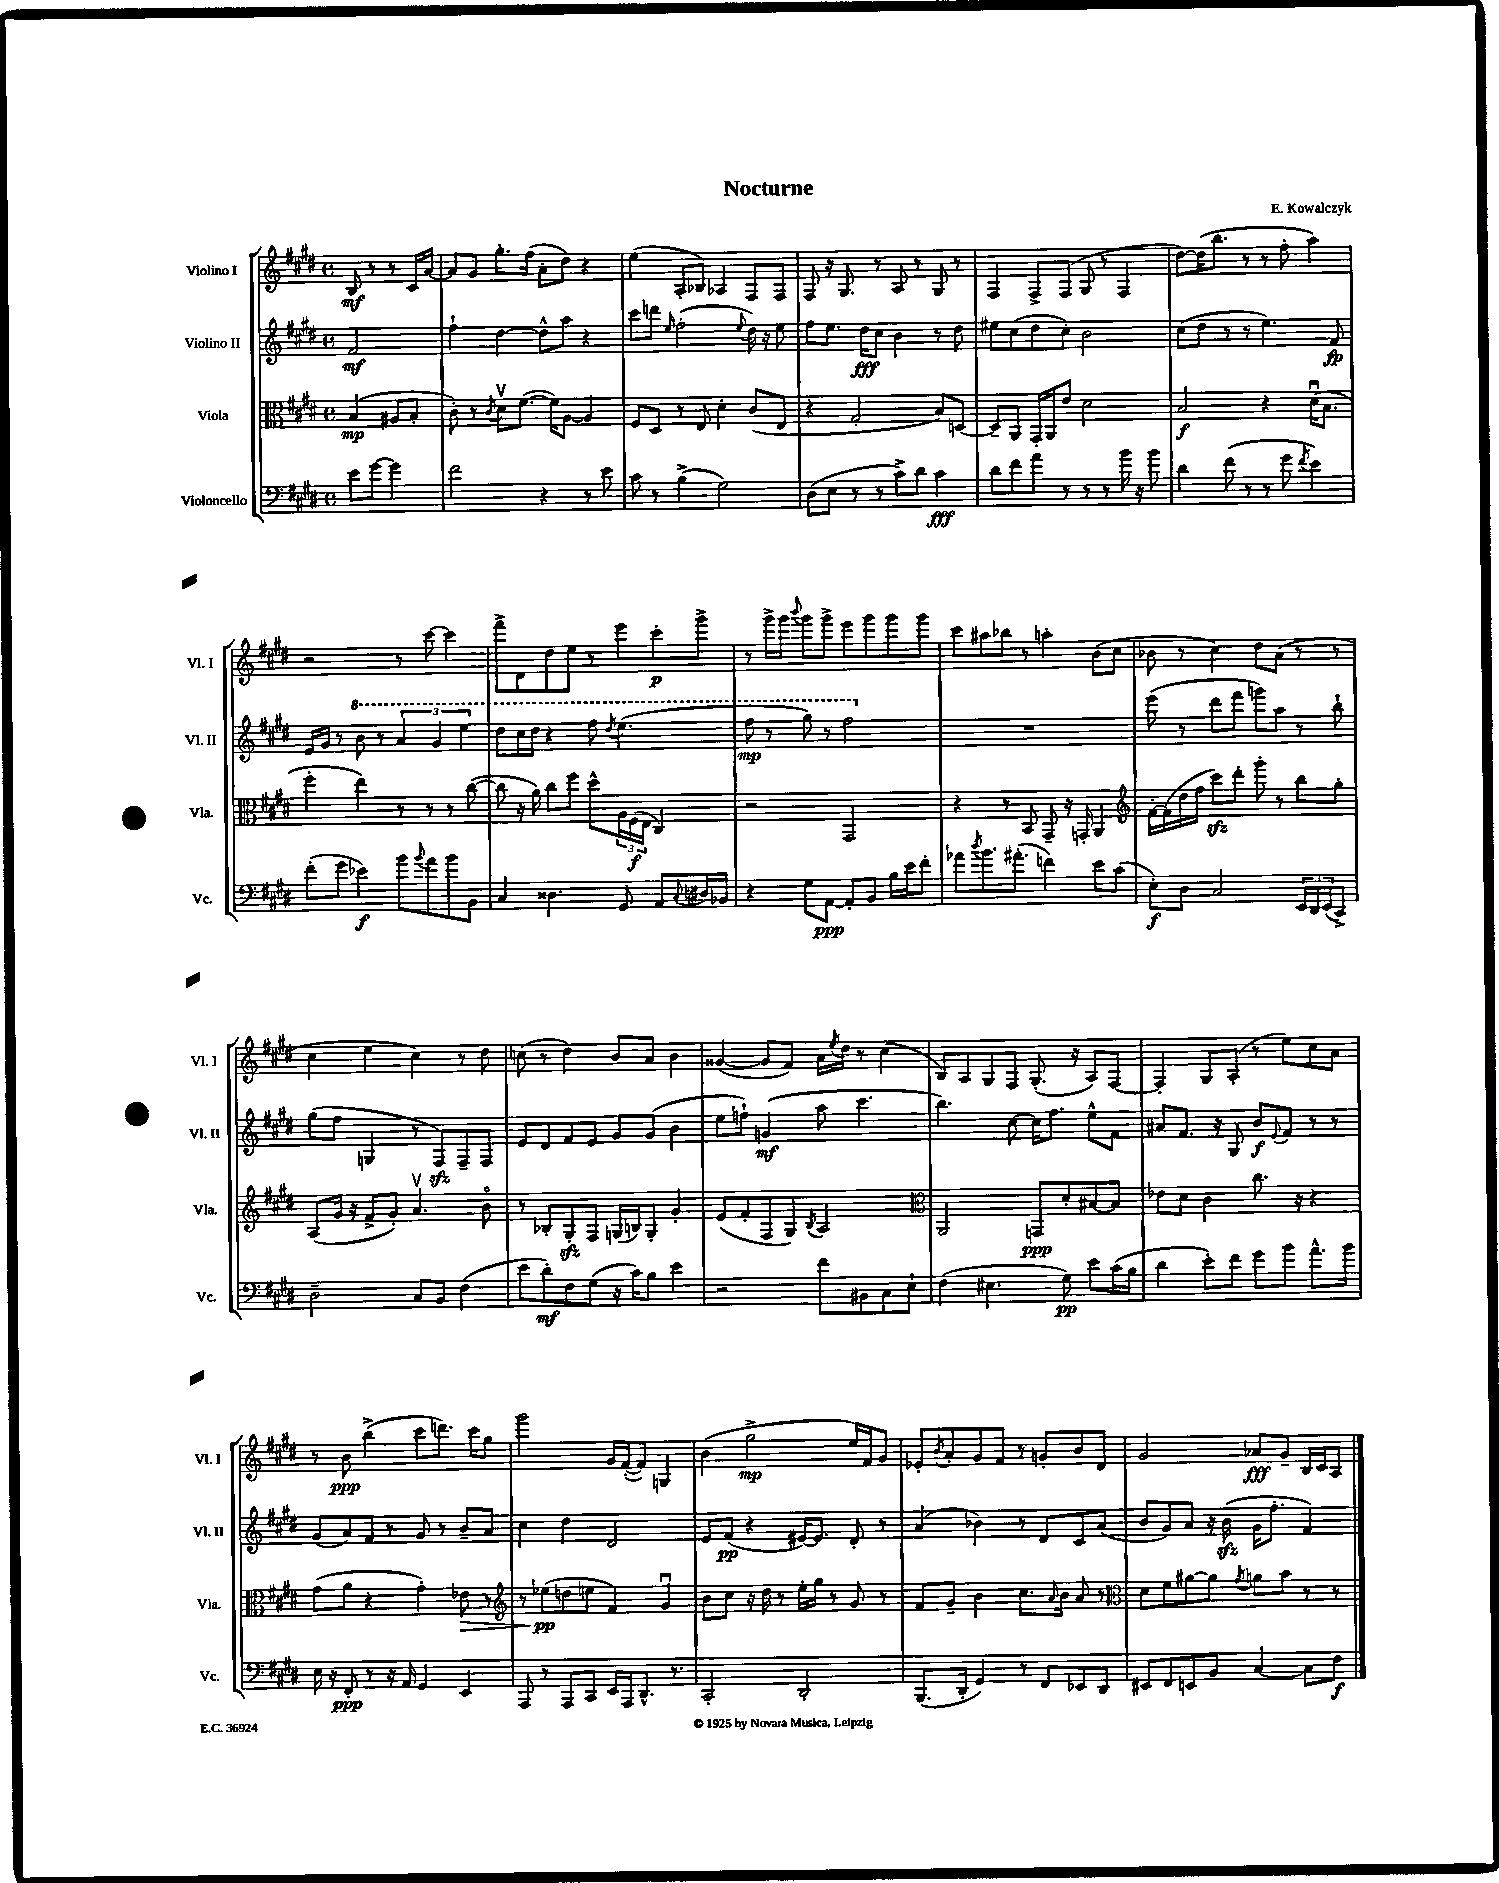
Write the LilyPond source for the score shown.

\header { title = "Nocturne" composer = "E. Kowalczyk" }
<<
\new StaffGroup <<
\new Staff = "s0" \with { instrumentName = "Violino I" shortInstrumentName = "Vl. I" } {
    \clef treble \key e \major \defaultTimeSignature \time 4/4 \partial 2
    b8\mf r8 r8 cis'16 a'16~ |
    a'8 gis'8 gis''8.-. fis''16( a'8-. dis''8) r4 |
    e''4( a8-. bes8) aes4 fis8 fis8 |
    fis8 r16 gis8. r8 a8 r8 gis8 r8 |
    fis4 fis8-> fis8( gis8 r8 fis4 |
    dis''8~) dis''16( b''8. r8 r8 fis''8-. a''4) |
    r2 r8 cis'''8~ cis'''4 |
    fis'''8-> dis'8 dis''8 e''8 r8 e'''8 cis'''8-.\p gis'''8-> |
    r8 gis'''16-> gis'''16 \appoggiatura { b'''8 } gis'''8 gis'''8-> e'''8 gis'''8 gis'''8 gis'''8 |
    cis'''8 ais''8 bes''8 r8 a''4-. b'8( cis''8 |
    bes'8 r8 cis''4) dis''8 a'8( r8 r8 |
    cis''4 e''4 cis''4) r8 dis''8 |
    c''8( r8 dis''4) b'8 a'8 b'4 |
    gisis'4~( gisis'8 fis'8) a'16 \acciaccatura { e''8 } dis''16 r8 cis''4( |
    b8) a8 gis8 fis8 gis8.-.( r16 a8) fis8~ |
    fis4-. gis8 a8-.( r8 e''8) cis''8 a'8 |
    r8 b'8\ppp b''4->( cis'''8 d'''8.) cis'''16 gis''8 |
    gis'''2 gis'16 fis'16~-.( fis'8) g4 |
    b'4( gis''2->\mp e''16) fis'16 gis'8 |
    ees'8-. \acciaccatura { b'8 } a'8-. gis'8 fis'8 r8 g'8-. b'8 dis'8 |
    gis'2 aes'8\fff gis'8-- b16 cis'16 a8 \bar "|." |
}
\new Staff = "s1" \with { instrumentName = "Violino II" shortInstrumentName = "Vl. II" } {
    \clef treble \key e \major \defaultTimeSignature \time 4/4 \partial 2
    fis'2\mf |
    fis''4-! dis''4~ dis''8-^ a''8 r4 |
    cis'''8 d'''8 \grace { e''16 } fis''2-.( \appoggiatura { e''8 } dis''16) r16 e''8 |
    fis''8 e''8. dis''16\fff cis''8 b'4 r8 dis''8 |
    eis''8 cis''8( dis''8 cis''8-.) b'2 |
    cis''8( dis''8 r8 r8 e''4.) fis'8\fp |
    e'16 gis'16 r8 \ottava #1 b''8 r8 \tuplet 3/2 { a''4 gis''4 e'''4 } |
    dis'''8 cis'''16 dis'''16 r4 fis'''8 \acciaccatura { dis'''8 } e'''4.( |
    fis'''8\mp r8 gis'''8) r8 fis'''2 \ottava #0 |
    R1 |
    e'''8( r8 dis'''8 fis'''8 g'''8) a''8 r8 b''8-! |
    gis''8( fis''8 g4 r8 fis8\sfz) fis8-- fis8 |
    e'8 dis'8 fis'8 e'8 gis'8 gis'8( b'4 |
    e''8 f''8-!) g'4\mf( a''8 cis'''4. |
    b''4.) cis''8~ cis''16 fis''8. e''8-^ fis'8 |
    ais'8 fis'8. r16 gis8 b'8\f \appoggiatura { e'8 } fis'8 r8 r8 |
    gis'8( a'8) fis'8 r8 gis'8 r8 b'8-- a'8 |
    cis''4 dis''4 dis'2 |
    e'8 fis'8\pp( r4 eis'16~) eis'8. dis'8-. r8 |
    a'4( bes'4) r8 dis'8 cis'8 a'8( |
    b'8 gis'8) a'8 r16 b'16\sfz( gis'16 fis''8.-. fis'4) \bar "|." |
}
\new Staff = "s2" \with { instrumentName = "Viola" shortInstrumentName = "Vla." } {
    \clef alto \key e \major \defaultTimeSignature \time 4/4 \partial 2
    b4\mp( ais8 b8-. |
    cis'8-.) r8 \acciaccatura { cis'8 } dis'8\upbow fis'8.~( fis'16) a8~ a4 |
    fis8 dis8 r8 e8 dis'4-. cis'8( e8 |
    r4 gis2-. b8) d8~ |
    d8-- a,8 gis,16-. a,16 e'8 dis'2 |
    b2\f r4 dis'16\downbow( b8. |
    fis''4-. e''4) r8 r8 r8 cis''8~( |
    cis''8 r16 a'16) cis''8 fis''8 dis''8-^ \tuplet 3/2 { a16 fis16\f( e16 } cis4) |
    r2 gis,2 |
    r4 r8 b,8 gis,8-- r16 g,16-. a,4 |
    \clef treble fis'16~-. fis'16( dis''16 fis''16 cis'''8\sfz) dis'''8-. gis'''8-. r8 b''8 gis''8-. |
    a8( gis'16 r16 fis'8-> gis'8-.) a'4.\upbow b'8\flageolet |
    r8 bes8-. gis8-.\sfz fis8 g16( b16) g8-. gis'4-. |
    e'8( fis'8-. fis8 gis8) \acciaccatura { b8 } a2 |
    \clef alto a,2 g,8\ppp dis'8-. bis8~ bis8 |
    ees'8 dis'8 cis'4 cis''8. r16 r4 |
    gis'8( a'8 r4 gis'4-.) ees'8\> r8 |
    \clef treble r8 ees''8\pp\!( d''8 e''8 fis'4) gis'4\downbow |
    b'8 cis''8 r16 dis''16 r8 e''16-. gis''16 r8 gis'8 r8 |
    fis'8 gis'8-- b'4 cis''8. \grace { a'16 } b'16 a'8 r8 |
    \clef alto dis'8 fis'8 ais'8~ ais'8 \acciaccatura { gis'8 } a'8 b'8 r8 r8 \bar "|." |
}
\new Staff = "s3" \with { instrumentName = "Violoncello" shortInstrumentName = "Vc." } {
    \clef bass \key e \major \defaultTimeSignature \time 4/4 \partial 2
    e'8 gis'8~ gis'4 |
    fis'2 r4 r8 e'8 |
    cis'8 r8 b4->( gis2) |
    dis8( e8 r8 r8 cis'8->) dis'8 cis'4\fff |
    dis'8 fis'8 a'8 r8 r8 r8 b'16 r16 b'8 |
    dis'4 fis'8( r8 r8 gis'8 \acciaccatura { fis'8 } e'4) |
    fis'8-.( gis'8 ees'4\f) b'8 \appoggiatura { b'8 } a'8 b'8 b,8 |
    cis4 disis4. gis,8 a,8 \appoggiatura { cis8 } dis16 bes,16 |
    r4 gis8 a,8~\ppp a,8-. b,8 b16 e'16 fis'8-. |
    aes'8 \acciaccatura { dis''8 } b'8. ais'8.-.( f'4) e'8 cis'8( |
    e8-.\f) dis8 cis2 \tuplet 3/2 { e,16 dis,16 e,16( } cis,8->) |
    dis2-- cis8 b,8 fis4( |
    e'8 dis'8-.\mf) fis8 gis8( r16 cis'16) b8 e'4 |
    r2 fis'8 bis,8 cis8 e8-! |
    fis4( eis4. gis8\pp) e'8 cis'16( b16 |
    dis'4 e'8-.) fis'8 gis'8 b'8 a'8.-^ b'16 |
    e16 r16 fis,8-.\ppp r8 r16 a,16 gis,4 e,4 |
    a,,8 r8 a,,8 cis,8 e,16 a,,16 dis,8.-^ r8. |
    cis,2-. dis,2-. |
    b,,8.( dis,16-. gis,4) r8 fis,8 ees,8 dis,8 |
    eis,8 fis,8 e,8 b,8 cis4~ cis8 fis8\f \bar "|." |
}
>>
>>
\layout { \context { \Score \remove "Bar_number_engraver" } }
